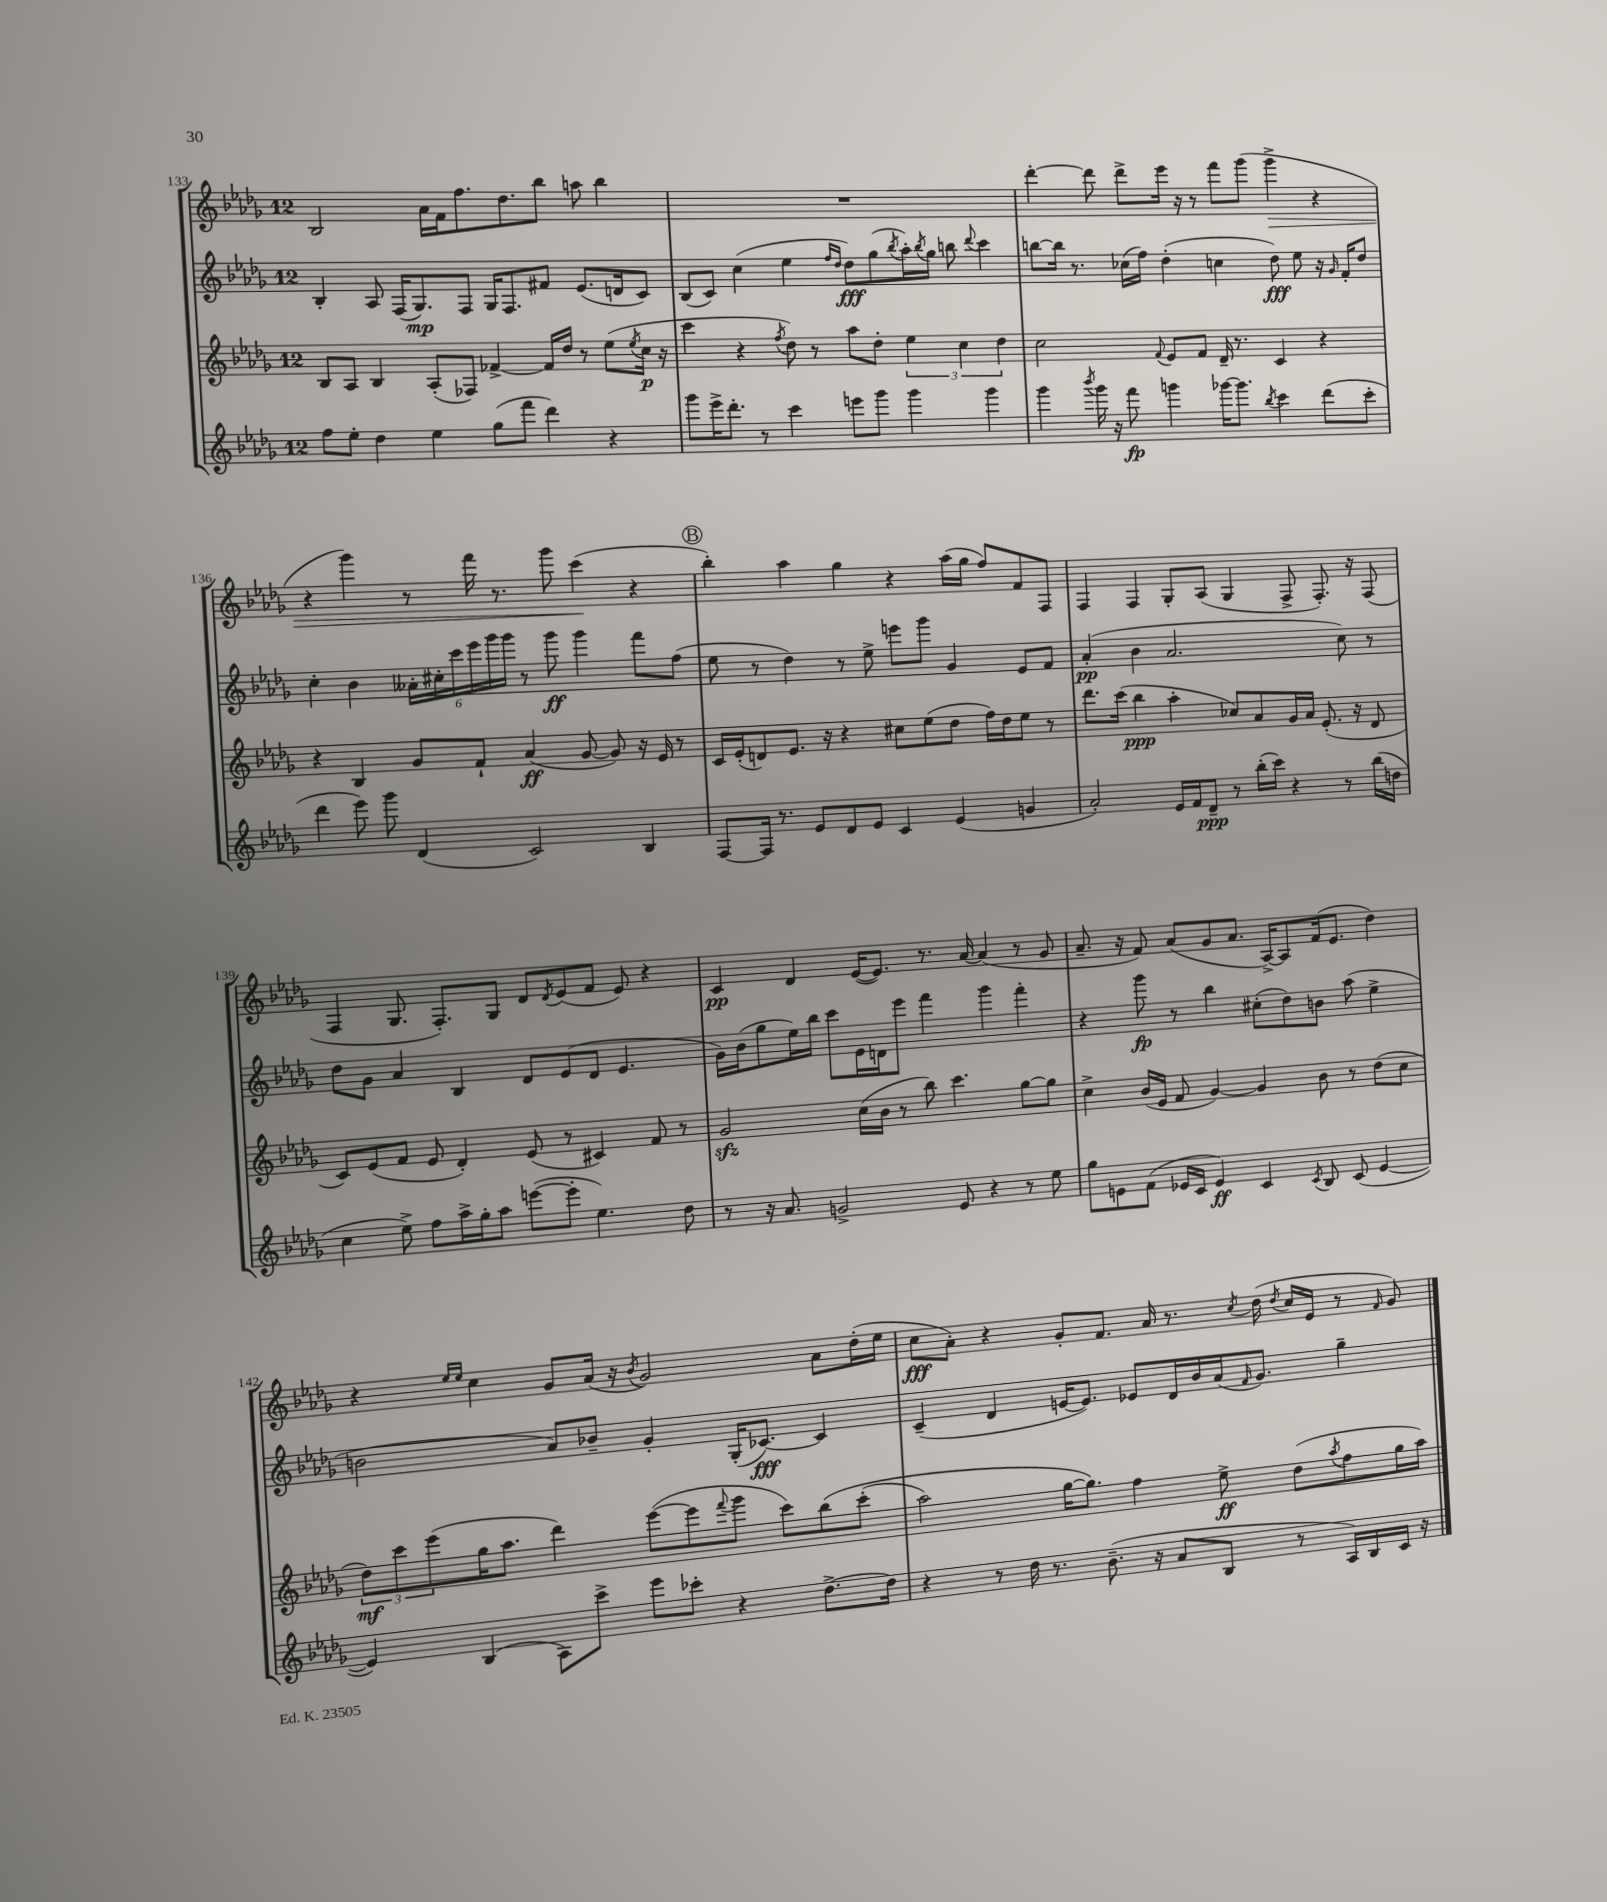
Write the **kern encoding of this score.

**kern	**kern	**kern	**kern
*staff4	*staff3	*staff2	*staff1
*clefG2	*clefG2	*clefG2	*clefG2
*k[b-e-a-d-g-]	*k[b-e-a-d-g-]	*k[b-e-a-d-g-]	*k[b-e-a-d-g-]
*M12/8	*M12/8	*M12/8	*M12/8
8ff	8B-	4B-'	2B-
8ee-'	8A-	.	.
4dd-	4B-	8A-	.
.	.	(16F	.
.	.	8.G-)	.
4ee-	(8A-'	.	16a-
.	.	.	16f
.	8F-)	8F	8.ff
(8gg-	[4f-^	16G-	.
.	.	8.F	8.dd-
8fff	.	.	.
4ddd-)	16f-]	8f#	8bb-
.	16dd-	.	.
.	8r	(8.e-	8aa
4r	(8ee-	.	4bb-
.	.	16d	.
.	8qee-	.	.
.	16cc	8c)	.
.	16r	.	.
=	=	=	=
8ggg-	4ccc	(8B-	1.r
16eee-^	.	8c)	.
8.ddd-'	.	.	.
.	4r	(4cc	.
8r	.	.	.
.	8qff	.	.
4ccc	8dd-)	4ee-	.
.	8r	.	.
.	.	16qqff	.
.	.	16qqdd-	.
8eee	8aa-	8dd-)	.
8ggg-	8dd-'	(8gg-	.
.	.	8qbb-	.
4ggg-	6ee-	16aa-')	.
.	.	8qbb-	.
.	.	16gg-	.
.	.	8bb	.
.	6cc	.	.
.	.	8qqddd-	.
4ggg-	.	4ccc	.
.	6dd-	.	.
=	=	=	=
4ggg-	2cc	[8bb	[4ddd-'
.	.	16bb]	.
.	.	8.r	.
8qbbb-	.	.	.
16ggg-	.	.	8ddd-]
16r	.	.	.
8fff	.	(16cc-	8ddd-^
.	.	16ff)	.
.	8qqf	.	.
4ggg	8e-	(4dd-'	16eee-
.	.	.	16r
.	8f	.	8r
[16ggg-	16d-~	4cc	8fff
8.ggg-]	8.r	.	.
.	.	.	(8ggg-
8qbb-	.	.	.
4ccc	4c	8dd-)	4ggg-^
.	.	8ee-	.
(8ddd-	4r	16r	4r
.	.	16qqg-	.
.	.	16f'	.
8ccc'	.	8dd-	.
=	=	=	=
4ddd-	4r	4cc'	4r
8eee-)	4B-	4b-	4ggg-)
8ggg-	.	.	.
(4d-	8g-	24a--'	8r
.	.	24cc#'	.
.	.	24ccc	.
.	8f`	24eee-	16fff
.	.	24ggg-	.
.	.	.	8.r
.	.	24ggg-	.
2c)	(4a-	8r	.
.	.	8ggg-	8ggg-
.	[8g-	4ggg-	(4ccc
.	8g-])	.	.
4B-	16r	8fff	4r
.	16e-	.	.
.	8r	(8ff	.
=	=	=	=
[8F	16c	8ee-	4bb-')
.	(16e-'	.	.
16F]	8d)	8r	.
8.r	.	.	.
.	8.e-	4dd-)	4aa-
8e-	.	.	.
.	16r	.	.
8d-	4r	8r	4gg-
8e-	.	8ee-^	.
4c	8cc#	8eee	4r
.	(8ee-	8ggg-	.
(4e-	8dd-	4g-	(16aa-
.	.	.	16gg-
.	16ff)	.	8ff)
.	16dd-	.	.
4g	8ee-	8e-	8f
.	8r	8f	8F
=	=	=	=
2a-')	8.ddd-	(4a-'	4F
.	(16ccc	.	.
.	4bb-	4b-	4F
16e-	4aa-'	2.a-	8G-'
16f	.	.	.
8d-~	.	.	(8A-
8r	8cc-)	.	4G-
(16bb-'	8a-	.	.
16ccc)	.	.	.
4r	16g-	.	8F^
.	16a-	.	.
.	(8.e-'	.	8.F')
8r	.	8cc)	.
.	16r	.	16r
(16bb-	8d-	8r	(8F
16dd	.	.	.
=	=	=	=
4cc	8c)	8dd-	4F
.	(8e-	8g-	.
8ee-^)	8f	4a-	8.G-
8ff	8e-	.	.
.	.	.	8.F')
16aa-^	4d-')	4B-	.
16gg-'	.	.	.
8aa-	.	.	8G-
([8eee	(8e-	8d-	8d-
.	.	.	8qd-
8eee']	8r	(8e-	(8e-
4.ee-)	4c#)	8d-	8f
.	.	4.e-	8e-)
.	8f	.	4r
8dd-	8r	.	.
=	=	=	=
8r	2g-	16g-)	4c
.	.	(16b-	.
16r	.	8gg-	.
8.a-	.	.	.
.	.	16ee-)	4d-
.	.	16bb-	.
2g^	.	8ccc	.
.	(16cc	16e-	([16e-
.	16b-	16d	8.e-])
.	8r	8eee-	.
.	8bb-)	4fff	8.r
8e-	4.ccc	.	.
.	.	.	[16a-
4r	.	4ggg-	(4a-]
8r	[8gg-	4fff'	8r
8ee-	8gg-]	.	8g-
=	=	=	=
8gg-	4cc^	4r	8.a-~
8e	.	.	.
.	.	.	16r
(8f	(16b-	8ggg-	8f)
.	16e-	.	.
16e-	8f	8r	(8a-
16c	.	.	.
4e-)	[4g-)	4bb-	8g-
.	.	.	8.a-
4c	4g-]	(8cc#'	.
.	.	.	[16A-^)
.	.	8dd-)	8A-]
8qc	.	.	.
8B-	8b-	8b	(16f
.	.	.	8.e-
(8c	8r	(8aa-	.
[4e-	(8dd-	4ee-^	4dd-)
.	8cc	.	.
=	=	=	=
4e-])	12dd-)	2b	4r
.	12ccc	.	.
.	(12eee-	.	.
.	.	.	16qqee-
.	.	.	16qqee-
(4B-	16gg-	.	4cc
.	8.aa-	.	.
8A-)	4ddd-)	8a-)	8g-
8ccc^	.	8b-~	(16a-
.	.	.	16r
.	.	.	8qb-
8eee-	([8eee-	4g-'	2g-)
8ccc-'	8eee-]	.	.
.	8qqfff	.	.
4r	8ggg-	(16G-'	.
.	.	[8.c-)	.
.	8ccc)	.	.
[8.dd-^	&(8bb-	4c-]	8a-
.	(8ccc'	.	(16dd-'
16dd-]	.	.	16ee-
=	=	=	=
4r	2aa-)	(4c~	8cc
.	.	.	8a-')
8r	.	4d-	4r
16dd-	.	.	.
8.r	.	.	.
.	[16gg-	[16e	8g-'
.	8.gg-]&)	8.e])	.
(8.b-~	.	.	8.f
.	4ff	8e-	.
16r	.	.	16a-
8a-	.	16d-	8.r
.	.	16b-	.
8B-	8ee-^	(16a-	.
.	.	16qqf	8qcc
.	.	8.g-)	(16dd-
.	.	.	8qdd-
8r	(8dd-	.	16cc
.	.	.	16e-
.	8qaa-	.	.
16A-)	8ff	4gg-~	8r
16B-	.	.	.
.	.	.	16qqf
16c	16gg-	.	8g-)
16r	16aa-)	.	.
==	==	==	==
*-	*-	*-	*-
